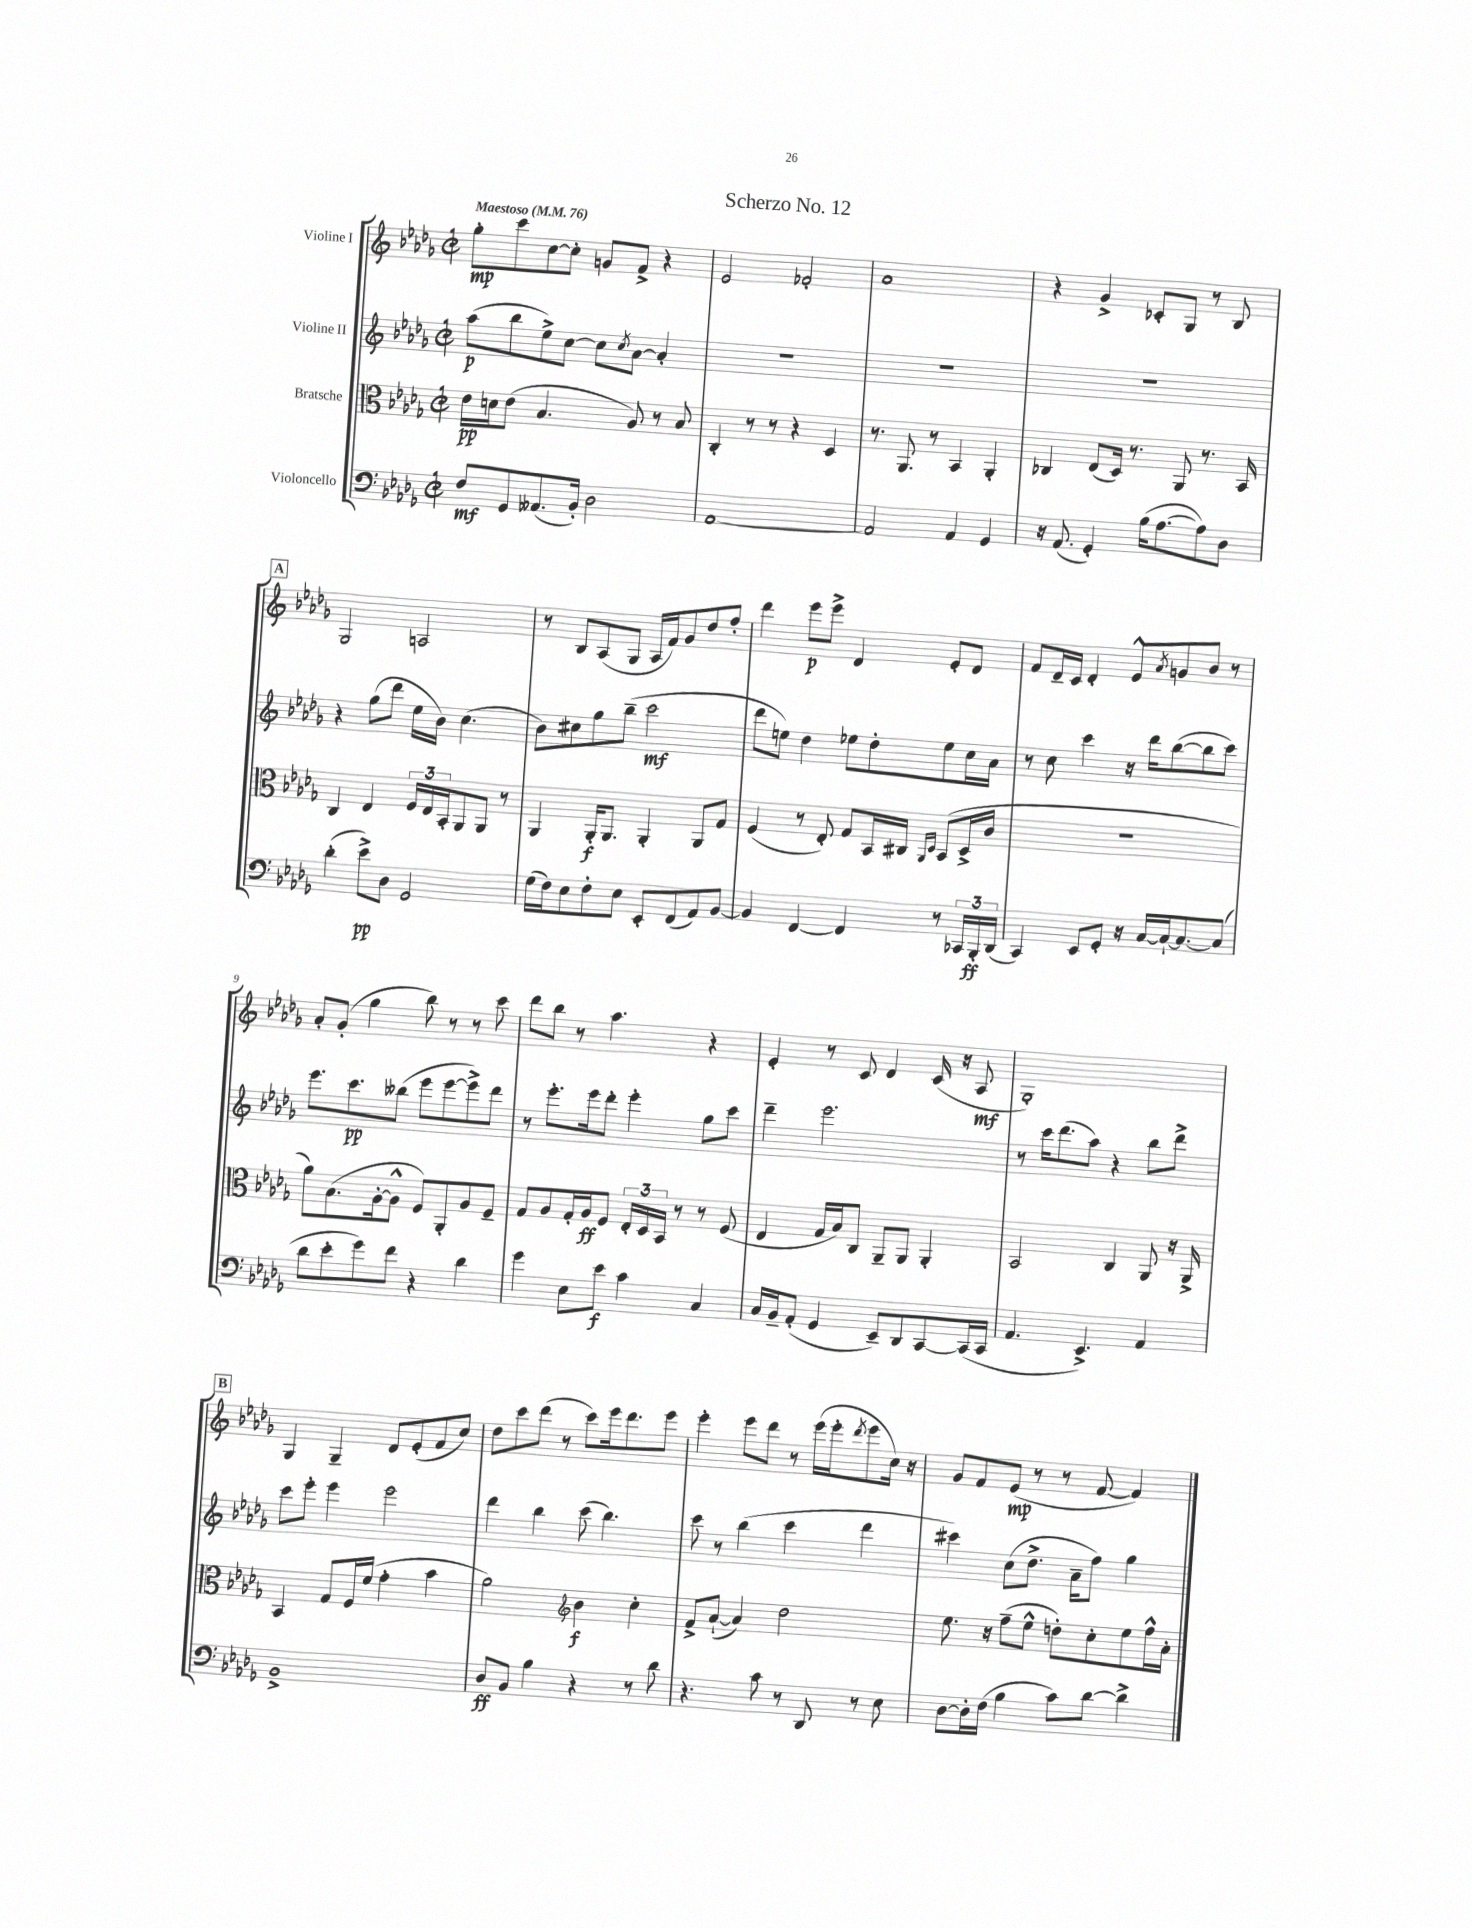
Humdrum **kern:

**kern	**kern	**kern	**kern
*staff4	*staff3	*staff2	*staff1
*clefF4	*clefC3	*clefG2	*clefG2
*k[b-e-a-d-g-]	*k[b-e-a-d-g-]	*k[b-e-a-d-g-]	*k[b-e-a-d-g-]
*M2/2	*M2/2	*M2/2	*M2/2
*met(c|)	*met(c|)	*met(c|)	*met(c|)
*MM76	*MM76	*MM76	*MM76
8F	16e-	(8aa-	8gg-'
.	16d	.	.
8GG-	(8e-	8bb-	8ccc
(8.AA--	4.B-	8ee-^)	[8cc
.	.	[8cc	8cc']
16BB-')	.	.	.
2D-	.	8cc]	8g
.	.	8qcc	.
.	8A-)	[8a-	8f^
.	8r	4a-']	4r
.	8B-	.	.
=	=	=	=
[1AA-	4C'	1r	2e-
.	8r	.	.
.	8r	.	.
.	4r	.	2f-'
.	4D-	.	.
=	=	=	=
2AA-]	8.r	1r	1a-
.	8.AA-	.	.
.	8r	.	.
4AA-	4BB-	.	.
4GG-	4AA-'	.	.
=	=	=	=
16r	4C-	1r	4r
(8.AA-	.	.	.
4GG-')	(8E-	.	4g-^
.	16D-)	.	.
.	8.r	.	.
(16B-	.	.	8c-'
[8.A-	.	.	.
.	8AA-	.	8G-
8A-])	8.r	.	8r
8D-	.	.	8B-
.	16BB-	.	.
=	=	=	=
(4d-'	4C	4r	2G-
8e-^)	4E-	(8gg-	.
8D-	.	8ddd-	.
2GG-	24F	16ee-	2A
.	24E-	.	.
.	.	16b-)	.
.	24BB-'	.	.
.	8AA-	(4.cc	.
.	8AA-	.	.
.	8r	.	.
=	=	=	=
(16G-	4AA-	8b-)	8r
16F)	.	.	.
8E-	.	8cc#	8B-
8F'	16AA-'	8gg-	(8A-
.	8.AA-	.	.
8E-	.	(8bb-~	8G-
8EE-'	4AA-'	2ccc	16A-
.	.	.	16f)
(8FF	.	.	8g-
8AA-)	8AA-	.	8dd-
[8BB-	8G-	.	8ff'
=	=	=	=
4BB-]	(4F	8ddd-	4ddd-
.	.	8ee)	.
[4FF	8r	4dd-	8eee-
.	8E-')	.	8eee-^
4FF]	8G-	8ee-	4d-
.	16BB-	8dd-'	.
.	16C#	.	.
.	16qqAA-	.	.
.	16qqD-	.	.
8r	(8BB-	8ee-	8e-'
24CC-	16D-^	16cc	8d-
24BBB-'	.	.	.
.	16c	16a-	.
(24DD-	.	.	.
=	=	=	=
4CC)	1r	8r	8f
.	.	8cc	16d-~
.	.	.	16c
8EE-	.	4ccc	4d-'
8GG-'	.	.	.
16r	.	16r	8e-^^
[16C	.	16ddd-	.
.	.	.	8qa-
16C`_	.	([8bb-	8g
8.C_	.	.	.
.	.	8bb-]	8b-
(8C]	.	8ccc)	8r
=	=	=	=
8d-	8a-)	8.eee-	8a-'
8e-'	(8.B-	.	(8g-'
.	.	8.ccc	.
8g-)	.	.	4gg-
.	[16A-'	.	.
8f	8A-^^]	(8bb--	.
4r	8F)	8eee-	8bb-)
.	8AA-'	[8eee-	8r
4d-	8A-	8eee-^])	8r
.	8F~	8ddd-	8ccc
=	=	=	=
4g-	8G-	8r	8ddd-
.	8A-	8.eee-'	8bb-
8E-	16G-'	.	8r
.	16A-	16eee-	.
8e-	8F	8ddd-'	4.aa-
4c	24E-'	4eee-'	.
.	24D-	.	.
.	24BB-	.	.
.	8r	.	.
4C	8r	8gg-	4r
.	(8F	8ccc	.
=	=	=	=
16C	4E-	4ddd-~	4e-'
16BB-~	.	.	.
(8AA-'	.	.	.
4GG-	16G-	2.eee-	8r
.	16B-)	.	.
.	8C	.	8c
8EE-~)	8AA-~	.	4d-
8DD-	8AA-	.	.
[8CC	4AA-'	.	(16c
.	.	.	16r
(16CC]	.	.	8A-
16CC	.	.	.
=	=	=	=
4.AA-	2BB-	8r	1G-')
.	.	16ccc	.
.	.	(8.ddd-	.
4.EE-^)	.	8aa-)	.
.	4C	4r	.
4AA-	8AA-	8bb-	.
.	16r	8ddd-^	.
.	16AA-^	.	.
=	=	=	=
1BB-^	4BB-	8ccc	4G-
.	.	8eee-'	.
.	8G-	4eee-	4G-~
.	16F	.	.
.	(16f	.	.
.	4g-'	2eee-	8d-
.	.	.	(8e-'
.	4b-	.	8f
.	.	.	8cc)
=	=	=	=
8D-	2a-)	4ddd-	8dd-
8BB-	.	.	8ccc
4B-	.	4bb-	(8ddd-
.	.	.	8r
*	*clefG2	*	*
4r	4b-	(8ccc	8ccc)
.	.	4.bb-)	16eee-
.	.	.	8.ddd-
8r	4cc'	.	.
8d-	.	.	8eee-
=	=	=	=
4.r	8f^	8ccc	4eee-'
.	([8a-`	8r	.
.	4a-])	(4bb-	8eee-
8c	.	.	8ddd-
8r	2dd-	4ccc	8r
8DD-	.	.	(16eee-
.	.	.	16eee-'
.	.	.	8qddd-
8r	.	4ddd-	8eee-
8E-	.	.	16cc)
.	.	.	16r
=	=	=	=
[8D-	8.ee-	4ccc#)	8g-
16D-']	.	.	8f
(16F	16r	.	.
4B-	(8ff~	(8cc	(8e-
.	8ee-^^	8.dd-^	8r
8c)	8dd')	.	8r
.	.	16a-~	.
[8d-	8cc'	8ff)	[8f
4d-^]	8ee-	4gg-	4f])
.	16ff^^	.	.
.	16a-'	.	.
==	==	==	==
*-	*-	*-	*-
